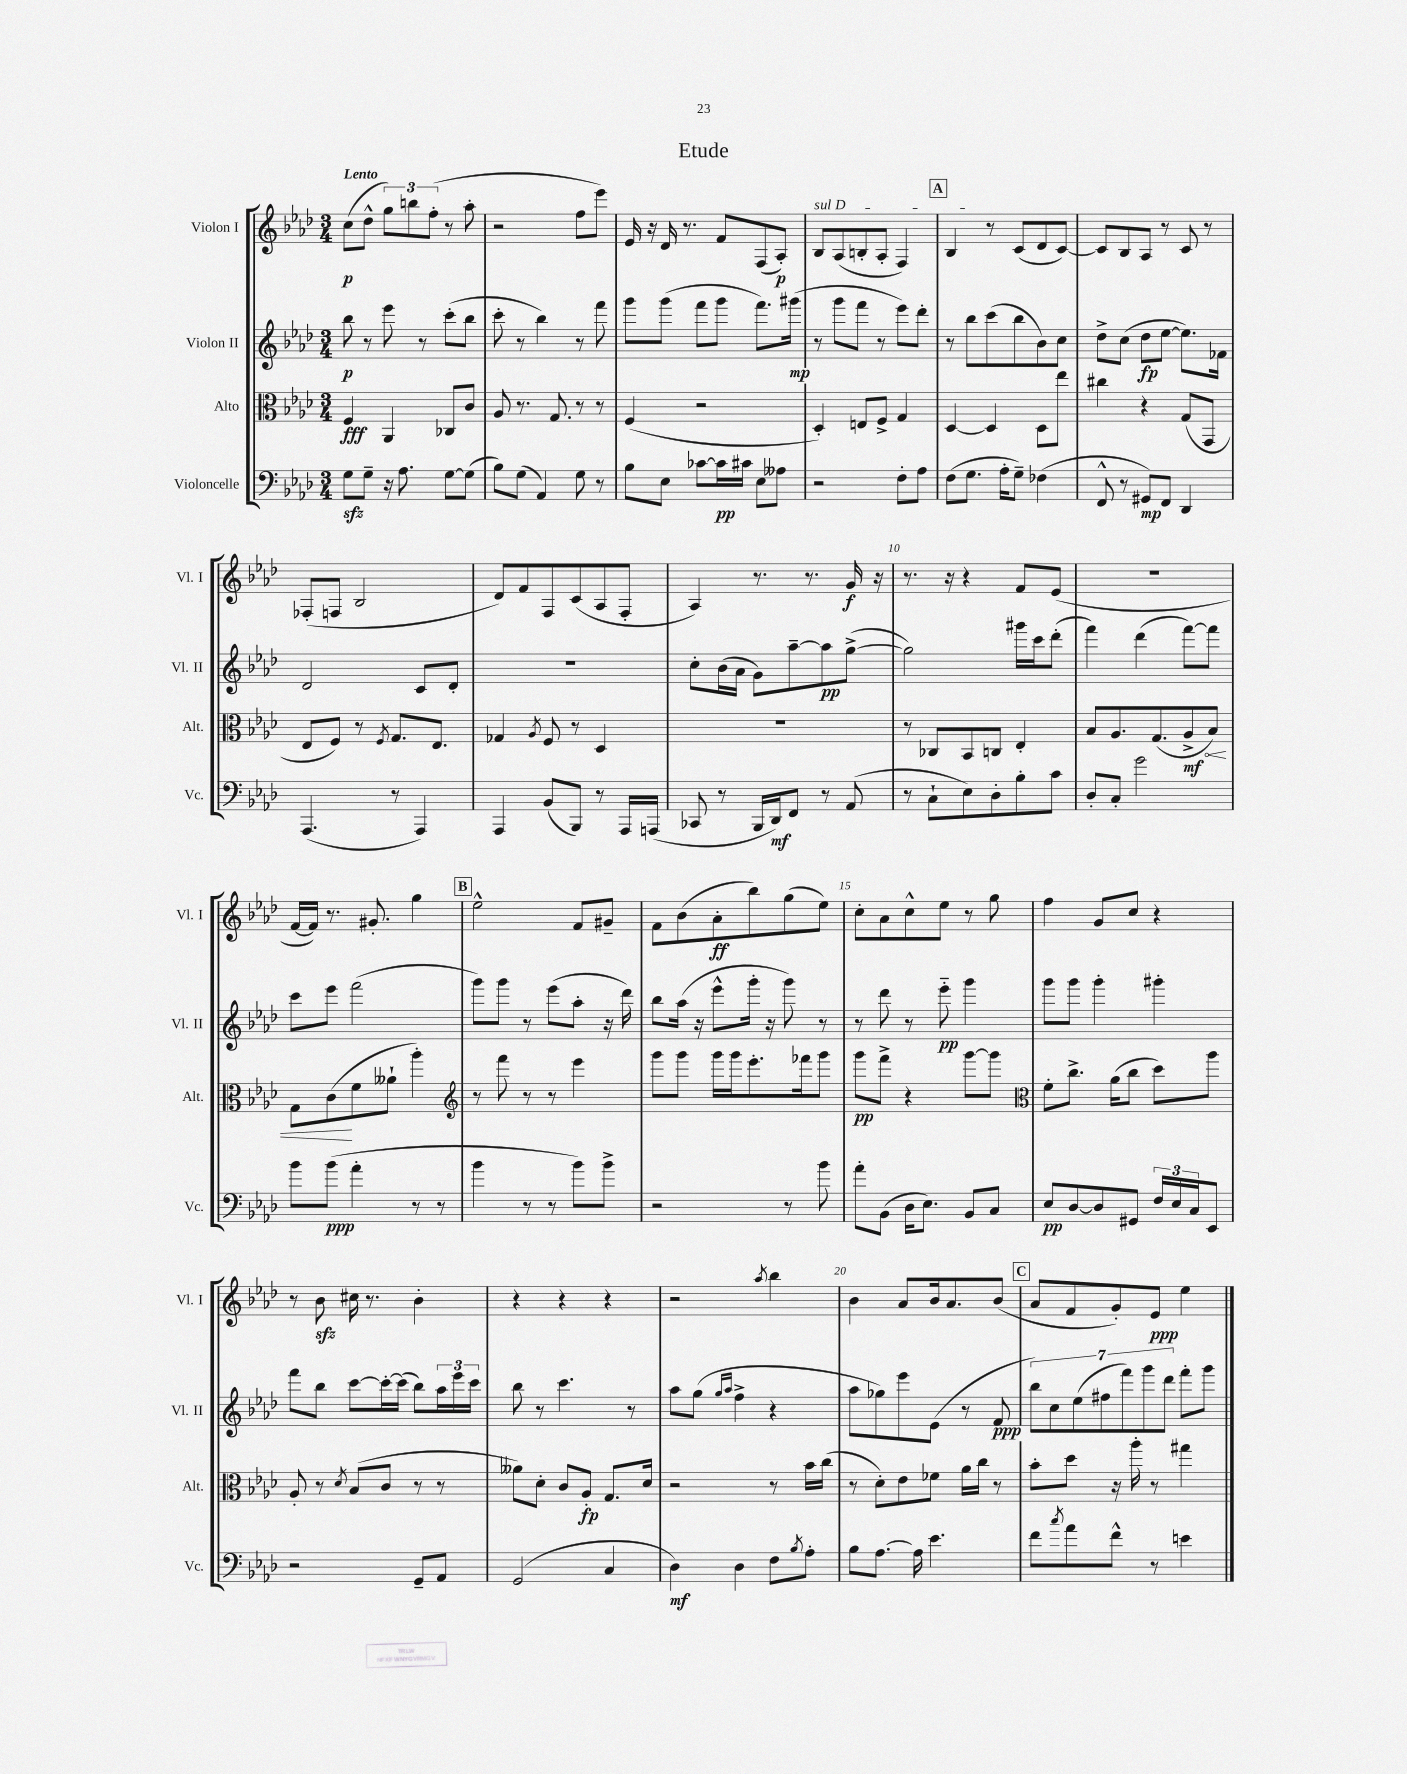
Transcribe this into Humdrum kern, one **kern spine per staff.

**kern	**dynam	**kern	**dynam	**kern	**dynam	**kern	**dynam
*part4	*part4	*part3	*part3	*part2	*part2	*part1	*part1
*staff4	*staff4	*staff3	*staff3	*staff2	*staff2	*staff1	*staff1
*I"Violoncelle	*	*I"Alto	*	*I"Violon II	*	*I"Violon I	*
*I'Vc.	*	*I'Alt.	*	*I'Vl. II	*	*I'Vl. I	*
*clefF4	*	*clefC3	*	*clefG2	*	*clefG2	*
*k[b-e-a-d-]	*	*k[b-e-a-d-]	*	*k[b-e-a-d-]	*	*k[b-e-a-d-]	*
*M3/4	*	*M3/4	*	*M3/4	*	*M3/4	*
=1	=1	=1	=1	=1	=1	=1	=1
!	!	!	!	!	!	!LO:TX:a:B:t=Lento	!
8Gzz\L	.	4F/	fff	8bb-\	p	(8cc\L	p
8G~\J	.	.	.	8r	.	8dd-^^\J	.
16r	.	4AA-/	.	8eee-\	.	12gg\L)	.
8.A-\	.	.	.	.	.	.	.
.	.	.	.	.	.	12bbn\	.
.	.	.	.	8r	.	.	.
.	.	.	.	.	.	(12ff'\J	.
[8G\L	.	8C-X/L	.	(8ccc'\L	.	8r	.
(8G\J]	.	8c/J	.	8bb-\J	.	8aa-'\	.
=2	=2	=2	=2	=2	=2	=2	=2
8B-\L)	.	8A-/	.	8ccc'\	.	2r	.
(8G\J	.	8.r	.	8r	.	.	.
4AA-/)	.	.	.	4bb-\)	.	.	.
.	.	8.G/	.	.	.	.	.
8G\	.	8r	.	8r	.	8ff\L	.
8r	.	8r	.	8fff\	.	8eee-\J)	.
=3	=3	=3	=3	=3	=3	=3	=3
8B-\L	.	(4F/	.	8ggg\L	.	16e-/	.
.	.	.	.	.	.	16r	.
8E-\J	.	.	.	(8ggg\J	.	16d-/	.
.	.	.	.	.	.	8.r	.
[8c-X\L	.	2r	.	8fff\L	.	.	.
16c-\L]	pp	.	.	8ggg\J	.	8f/L	.
16c#X\JJ	.	.	.	.	.	.	.
8E-\L	.	.	.	8.fff\L)	.	(8F/	.
8A--X\J	.	.	.	.	.	8A-'/J)	p
.	.	.	.	(16ggg#X\Jk	mp	.	.
=4	=4	=4	=4	=4	=4	=4	=4
!	!	!	!	!	!	!LO:TX:a:i:t=sul D	!
2r	.	4D-'/)	.	8r	.	8B-/L	.
.	.	.	.	8ggg\L	.	(8A-/	.
.	.	8En/L	.	8fff\J	.	8Bn'/	.
.	.	8F^/J	.	8r	.	8A-'/J	.
8F'\L	.	4G/	.	8eee-\L)	.	4F/)	.
8A-\J	.	.	.	8ddd-'\J	.	.	.
!!LO:REH:place=s1:t=A
=5	=5	=5	=5	=5	=5	=5	=5
(8F\L	.	[4D-/	.	8r	.	4B-/	.
8.G\J	.	.	.	8bb-\L	.	.	.
.	.	4D-/]	.	(8ccc\	.	8r	.
16A-'\KL	.	.	.	.	.	.	.
8G~\J)	.	.	.	8bb-\	.	(8c/L	.
(4F-X\	.	8D-\L	.	8b-\)	.	8d-/	.
.	.	8ee-\J	.	8cc\J	.	[8c/J)	.
=6	=6	=6	=6	=6	=6	=6	=6
8FF^^/	.	4cc#X\	.	8dd-^\L	.	8c/L]	.
8r	.	.	.	(8cc\J	.	8B-/	.
8GG#X/L)	mp	4r	.	8dd-\L	fp	8A-/J	.
8FF/J	.	.	.	[8ee-\J	.	8r	.
4DD-/	.	(8G/L	.	8.ee-\L])	.	8c/	.
.	.	8GG/J	.	.	.	8r	.
.	.	.	.	16f-X\Jk	.	.	.
!!LO:LB:g=z
=7	=7	=7	=7	=7	=7	=7	=7
(4.AAA-/	.	8E-/L	.	2d-/	.	(8F-X'/L	.
.	.	8F/J)	.	.	.	8Fn/J	.
.	.	8r	.	.	.	2B-/	.
.	.	8qF/	.	.	.	.	.
8r	.	8.G/L	.	.	.	.	.
4AAA-/)	.	.	.	8c/L	.	.	.
.	.	8.E-/J	.	.	.	.	.
.	.	.	.	8d-'/J	.	.	.
=8	=8	=8	=8	=8	=8	=8	=8
4AAA-/	.	4G-X/	.	2.r	.	8d-/L)	.
.	.	.	.	.	.	8f/	.
.	.	8qA-/	.	.	.	.	.
(8BB-/L	.	8F/	.	.	.	8F/	.
8BBB-/J)	.	8r	.	.	.	(8c/	.
8r	.	4D-/	.	.	.	8A-/	.
16AAA-/LL	.	.	.	.	.	8F'/J	.
(16AAAn/JJ	.	.	.	.	.	.	.
=9	=9	=9	=9	=9	=9	=9	=9
8CC-X/	.	2.r	.	8cc'\L	.	4A-/)	.
8r	.	.	.	(16b-\L	.	.	.
.	.	.	.	16a-\JJ	.	.	.
16BBB-/LL	.	.	.	8g\L)	.	8.r	.
16DD-/J)	mf	.	.	.	.	.	.
8FF/J	.	.	.	[8aa-~\	.	.	.
.	.	.	.	.	.	8.r	.
8r	.	.	.	8aa-\]	pp	.	.
(8AA-/	.	.	.	([8gg^\J	.	16g/	f
.	.	.	.	.	.	16r	.
=10	=10	=10	=10	=10	=10	=10	=10
8r	.	8r	.	2gg\])	.	8.r	.
8C`\L	.	8C-X/L	.	.	.	.	.
.	.	.	.	.	.	16r	.
8E-\)	.	8BB-/	.	.	.	4r	.
8D-'\	.	8Cn/J	.	.	.	.	.
8B-'\	.	4E-'/	.	16ggg#X\LL	.	8f/L	.
.	.	.	.	16ccc\J	.	.	.
8c\J	.	.	.	(8ddd-'\J	.	(8e-/J	.
=11	=11	=11	=11	=11	=11	=11	=11
8D-'/L	.	8B-/L	.	4fff\)	.	2.r	.
8C'/J	.	8.A-/	.	.	.	.	.
2g\	.	.	.	(4ddd-\	.	.	.
.	.	(8.G/	.	.	.	.	.
!	!	!	!LO:HP:b	!	!	!	!
.	.	8A-^/	< mf	[8fff\L)	.	.	.
.	.	8B-/J)	.	8fff\J]	.	.	.
!!LO:LB:g=z
=12	=12	=12	=12	=12	=12	=12	=12
8b-\L	.	8G\L	.	8ccc\L	.	[16f/LL	.
.	.	.	.	.	.	16f/JJ])	.
(8b-\J	ppp	(8c\	.	8eee-\J	.	8.r	.
4a-'\	.	8f\	[	(2fff\	.	.	.
.	.	.	.	.	.	8.g#X'/	.
.	.	8a--X`\J	.	.	.	.	.
8r	.	4aa-'\)	.	.	.	4gg\	.
8r	.	.	.	.	.	.	.
!!LO:REH:place=s1:t=B
=13	=13	=13	=13	=13	=13	=13	=13
*	*	*clefG2	*	*	*	*	*
4b-\	.	8r	.	8ggg\L)	.	2ee-^^\	.
.	.	8fff\	.	8ggg\J	.	.	.
8r	.	8r	.	8r	.	.	.
8r	.	8r	.	(8eee-\L	.	.	.
8b-\L)	.	4eee-\	.	8aa-'\J	.	8f/L	.
8b-^\J	.	.	.	16r	.	8g#X~/J	.
.	.	.	.	16ddd-\)	.	.	.
=14	=14	=14	=14	=14	=14	=14	=14
2r	.	8ggg\L	.	8bb-\L	.	8f\L	.
.	.	8ggg\J	.	(16aa-\Jk	.	(8b-\	.
.	.	.	.	16r	.	.	.
.	.	16ggg\LL	.	8eee-^^\L	.	8a-'\	ff
.	.	16ggg\J	.	.	.	.	.
.	.	8.eee-'\	.	16ggg'\Jk	.	8bb-\)	.
.	.	.	.	16r	.	.	.
8r	.	.	.	8ggg\)	.	(8gg\	.
.	.	16fff-X\k	.	.	.	.	.
8b-\	.	8ggg\J	.	8r	.	8ee-\J)	.
=15	=15	=15	=15	=15	=15	=15	=15
8a-'\L	.	8ggg\L	pp	8r	.	8cc'\L	.
(8BB-\J	.	8fff^\J	.	8ddd-\	.	8a-\	.
16D-\KL	.	4r	.	8r	.	8cc^^\	.
8.E-\J)	.	.	.	.	.	.	.
.	.	.	.	8eee-\	pp	8ee-\J	.
8BB-/L	.	[8ggg\L	.	4ggg\	.	8r	.
8C/J	.	8ggg\J]	.	.	.	8gg\	.
=16	=16	=16	=16	=16	=16	=16	=16
*	*	*clefC3	*	*	*	*	*
8E-/L	pp	8f'\L	.	8ggg\L	.	4ff\	.
[8D-/	.	8.cc^\J	.	8ggg\J	.	.	.
8D-/]	.	.	.	4ggg'\	.	8g/L	.
.	.	(16a-\KL	.	.	.	.	.
8GG#X/J	.	8cc\J	.	.	.	8cc/J	.
24F/LL	.	8dd-\L)	.	4ggg#X'\	.	4r	.
24E-/	.	.	.	.	.	.	.
24C/J	.	.	.	.	.	.	.
8EE-/J	.	8aa-\J	.	.	.	.	.
!!LO:LB:g=z
=17	=17	=17	=17	=17	=17	=17	=17
2r	.	8A-'/	.	8fff\L	.	8r	.
.	.	8r	.	8bb-\J	.	8b-zz\	.
.	.	8qd-/	.	.	.	.	.
.	.	(8B-/L	.	[8ccc\L	.	16cc#X\	.
.	.	.	.	.	.	8.r	.
.	.	8c/J	.	16ccc'\L_	.	.	.
.	.	.	.	(16ccc\JJ]	.	.	.
8GG~/L	.	8r	.	8bb-\L)	.	4b-'\	.
8AA-/J	.	8r	.	24aa-\L	.	.	.
.	.	.	.	24eee-\	.	.	.
.	.	.	.	24ccc\JJ	.	.	.
=18	=18	=18	=18	=18	=18	=18	=18
(2GG/	.	8a--X\L)	.	8bb-\	.	4r	.
.	.	8d-'\J	.	8r	.	.	.
.	.	8c/L	.	4.ccc\	.	4r	.
.	.	8A-'/J	fp	.	.	.	.
4C/	.	8.G/L	.	.	.	4r	.
.	.	.	.	8r	.	.	.
.	.	16d-/Jk	.	.	.	.	.
=19	=19	=19	=19	=19	=19	=19	=19
4D-\)	mf	2r	.	8aa-\L	.	2r	.
.	.	.	.	(8gg\J	.	.	.
.	.	.	.	16qqgg/LL	.	.	.
.	.	.	.	16qqaa-/JJ	.	.	.
4D-\	.	.	.	4ff^\	.	.	.
.	.	.	.	.	.	8qaa-/	.
8F\L	.	8r	.	4r	.	4bb-\	.
8qB-/	.	.	.	.	.	.	.
8A-'\J	.	16b-\LL	.	.	.	.	.
.	.	(16cc\JJ	.	.	.	.	.
=20	=20	=20	=20	=20	=20	=20	=20
8B-\L	.	8r	.	8aa-\L	.	4b-\	.
[8.A-\J	.	8d-'\L)	.	8gg-X\)	.	.	.
.	.	8e-\	.	8eee-\	.	8a-/L	.
16A-\]	.	.	.	.	.	.	.
4.e-\	.	8f-X\J	.	(8e-\J	.	16b-/k	.
.	.	.	.	.	.	8.a-/	.
.	.	16a-\LL	.	8r	.	.	.
.	.	16cc\JJ	.	.	.	.	.
.	.	8r	.	8f/	ppp	(8b-/J	.
!!LO:REH:place=s1:t=C
=21	=21	=21	=21	=21	=21	=21	=21
8f\L	.	8b-'\L	.	14bb-\L)	.	8a-/L	.
.	.	.	.	14cc\	.	.	.
8qcc/	.	.	.	.	.	.	.
8a-\	.	8dd-\J	.	.	.	8f/	.
.	.	.	.	(14ee-\	.	.	.
.	.	.	.	14ff#X\	.	.	.
8f^^\J	.	16r	.	.	.	8g'/)	.
.	.	.	.	14fff\)	.	.	.
.	.	16aa-'\	.	.	.	.	.
.	.	.	.	14ggg\	.	.	.
8r	.	8r	.	.	.	8e-/J	ppp
.	.	.	.	14ddd-\J	.	.	.
4en\	.	4gg#X\	.	8fff'\L	.	4ee-\	.
.	.	.	.	8ggg\J	.	.	.
==	==	==	==	==	==	==	==
*-	*-	*-	*-	*-	*-	*-	*-
